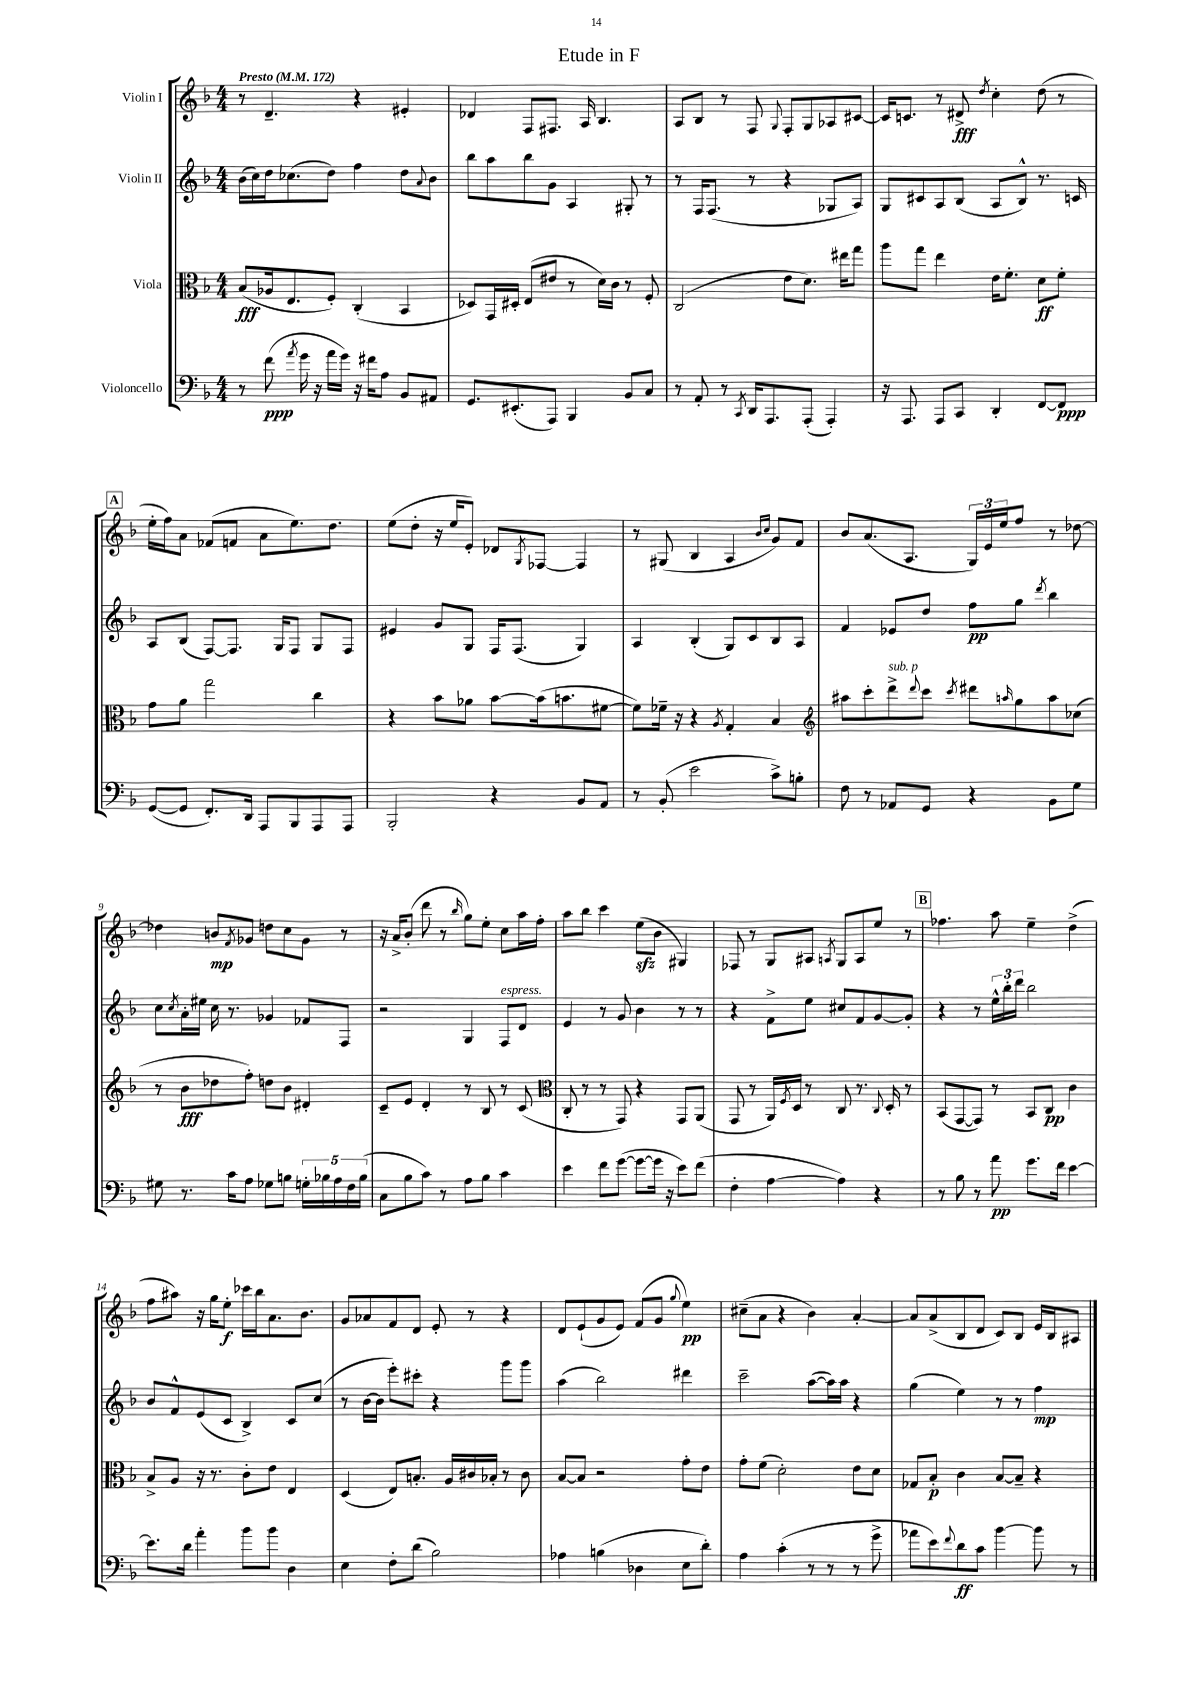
\header { title = "Etude in F" }
<<
\new StaffGroup <<
\new Staff = "s0" \with { instrumentName = "Violin I" } {
    \clef treble \key f \major \numericTimeSignature \time 4/4 \tempo "Presto" 4 = 172
    r8 d'4.-- r4 eis'4-. |
    des'4 f8 fis8. a16 bes4. |
    a8 bes8 r8 f8 \appoggiatura { g8 } f8-. g8 aes8 cis'8~ |
    cis'16 c'8. r8 dis'8->\fff \acciaccatura { d''8 } c''4-. d''8( r8 |
    \mark \markup { \box "A" } e''16-. f''16) a'8 fes'8( f'8 a'8 e''8.) d''8. |
    e''8( d''8-. r16 e''16 e'8-.) des'8 \acciaccatura { g8 } fes8~ fes4 |
    r8 gis8( bes4 a4 \grace { bes'16 c''16 } g'8) f'8 |
    bes'8 a'8.( a8. \tuplet 3/2 { g16) e'16 e''16 } f''8 r8 des''8~ |
    des''4 b'8\mp \acciaccatura { f'8 } ges'8 d''8 c''8 ges'8 r8 |
    r16 a'16-> bes'8-.( d'''8 r8 \grace { bes''16 } g''8) e''8-. c''8 a''16 f''16-. |
    a''8 bes''8 c'''4 e''8\sfz( bes'8 gis4) |
    fes8 r8 g8 ais8 \acciaccatura { a8 } g8 a8 e''8 r8 |
    \mark \markup { \box "B" } fes''4. a''8 e''4-- d''4->( |
    f''8 ais''8) r16 g''16 e''8-.\f ces'''16 bes''16 a'8. bes'8. |
    g'8 aes'8 f'8 d'8 e'8-. r8 r4 |
    d'8 e'8-!( g'8 e'8) f'8( g'8 \appoggiatura { g''8 } e''4\pp) |
    cis''8--( a'8 r4 bes'4) a'4~-. |
    a'8 a'8->( bes8 d'8 c'8) bes8 e'16 bes16 ais8 \bar "|." |
}
\new Staff = "s1" \with { instrumentName = "Violin II" } {
    \clef treble \key f \major \numericTimeSignature \time 4/4
    bes'16( c''16) d''16 ces''8.( d''8) f''4 d''8 \appoggiatura { a'8 } bes'8 |
    bes''8 a''8 bes''8 g'8 a4 gis8-. r8 |
    r8 f16 f8.( r8 r4 ges8 a8) |
    g8 cis'8 a8 bes8( a8 bes8-^) r8. c'16 |
    \mark \markup { \box "A" } a8 bes8( f8~) f8. g16 f8 g8 f8 |
    eis'4 g'8 g8 f16 f8.( g4) |
    a4 bes4-.( g8) c'8 bes8 a8 |
    f'4 ees'8 d''8 f''8\pp g''8 \acciaccatura { d'''8 } bes''4 |
    c''8 \acciaccatura { c''8 } a'16-. eis''16 c''16 r8. ges'4 fes'8 f8 |
    r2 g4 f8^\markup { \italic "espress." } d'8 |
    e'4 r8 g'8 bes'4 r8 r8 |
    r4 f'8-> e''8 cis''8 f'8 g'8~ g'8-. |
    \mark \markup { \box "B" } r4 r8 \tuplet 3/2 { e''16-^ bes''16-. d'''16 } bes''2 |
    bes'8 f'8-^ e'8( c'8 bes4->) c'8 c''8( |
    r8 bes'16~ bes'16 e'''8-.) cis'''8-. r4 g'''8 g'''8 |
    a''4( bes''2) dis'''4 |
    c'''2-- a''8~( a''16) a''16 r4 |
    g''4( e''4) r8 r8 f''4\mp \bar "|." |
}
\new Staff = "s2" \with { instrumentName = "Viola" } {
    \clef alto \key f \major \numericTimeSignature \time 4/4
    bes8\fff( aes16 e8. f8-.) c4-.( bes,4 |
    des8) g,16 dis16-. e8( eis'8 r8 d'16) c'16 r8 f8-. |
    c2( e'8 d'8.) eis''16 g''8 |
    a''8 g''8 e''4 e'16 f'8.-. d'8\ff f'8-. |
    \mark \markup { \box "A" } g'8 a'8 g''2 c''4 |
    r4 bes'8 aes'8 bes'8~ bes'16( b'8. fis'8~ |
    fis'8) fes'16-- r16 r4 \acciaccatura { a8 } g4-. bes4 |
    \clef treble ais''8 c'''8-. d'''8->^\markup { \italic "sub. p" } \appoggiatura { d'''8 } c'''8 \acciaccatura { c'''8 } dis'''8 \grace { a''16 } g''8 a''8 ces''8( |
    r8 bes'8\fff des''8 f''8-.) d''8 bes'8 dis'4-. |
    c'8-- e'8 d'4-. r8 bes8 r8 c'8( |
    \clef alto c8-. r8 r8 g,8) r4 g,8 a,8( |
    g,8 r8 a,16) \acciaccatura { f8 } d16 r8 c8 r8. \appoggiatura { c8 } d16-. r8 |
    \mark \markup { \box "B" } bes,8( g,8~ g,8) r8 bes,8 c8\pp c'4 |
    bes8-> a8 r16 r8. c'8-. e'8 e4 |
    d4( e8) b8.-. a16 cis'16 bes16-. r8 cis'8 |
    bes8~ bes8 r2 g'8-. e'8 |
    g'8-. f'8( d'2-.) e'8 d'8 |
    ges8 bes8-.\p c'4 bes8~ bes8-- r4 \bar "|." |
}
\new Staff = "s3" \with { instrumentName = "Violoncello" } {
    \clef bass \key f \major \numericTimeSignature \time 4/4
    r8 f'8\ppp( \acciaccatura { a'8 } g'16 r16 a'16 g'16) r16 fis'16 a8 bes,8 ais,8 |
    g,8. eis,8.-.( a,,8) bes,,4 bes,8 c8 |
    r8 a,8-. r8 \acciaccatura { c,8 } d,16 a,,8. a,,8-.( a,,4-.) |
    r16 a,,8. a,,8 c,8 d,4-. f,8~ f,8\ppp |
    \mark \markup { \box "A" } g,8~( g,8 f,8.-.) d,16 a,,8 bes,,8 a,,8 a,,8 |
    bes,,2-. r4 bes,8 a,8 |
    r8 bes,8-.( e'2 c'8->) b8-. |
    f8 r8 aes,8 g,8 r4 bes,8 g8 |
    gis8 r8. c'16 a8 ges8 b8 \tuplet 5/4 { g16-. bes16 a16 f16 bes16( } |
    c8 bes8 c'8) r8 a8 bes8 c'4 |
    e'4 f'8 g'8~( g'8~ g'16 r16 e'8) f'8( |
    f4-. a4~ a4) r4 |
    \mark \markup { \box "B" } r8 bes8 r8 a'8\pp g'8. f'16 e'4~ |
    e'8. d'16 a'4-. bes'8 bes'8 d4 |
    e4 f8-. d'8( bes2) |
    aes4 b4( des4 e8 d'8-.) |
    a4 c'4-.( r8 r8 r8 g'8-> |
    aes'8 e'8) \appoggiatura { f'8 } d'8\ff c'8 bes'4~ bes'8 r8 \bar "|." |
}
>>
>>
